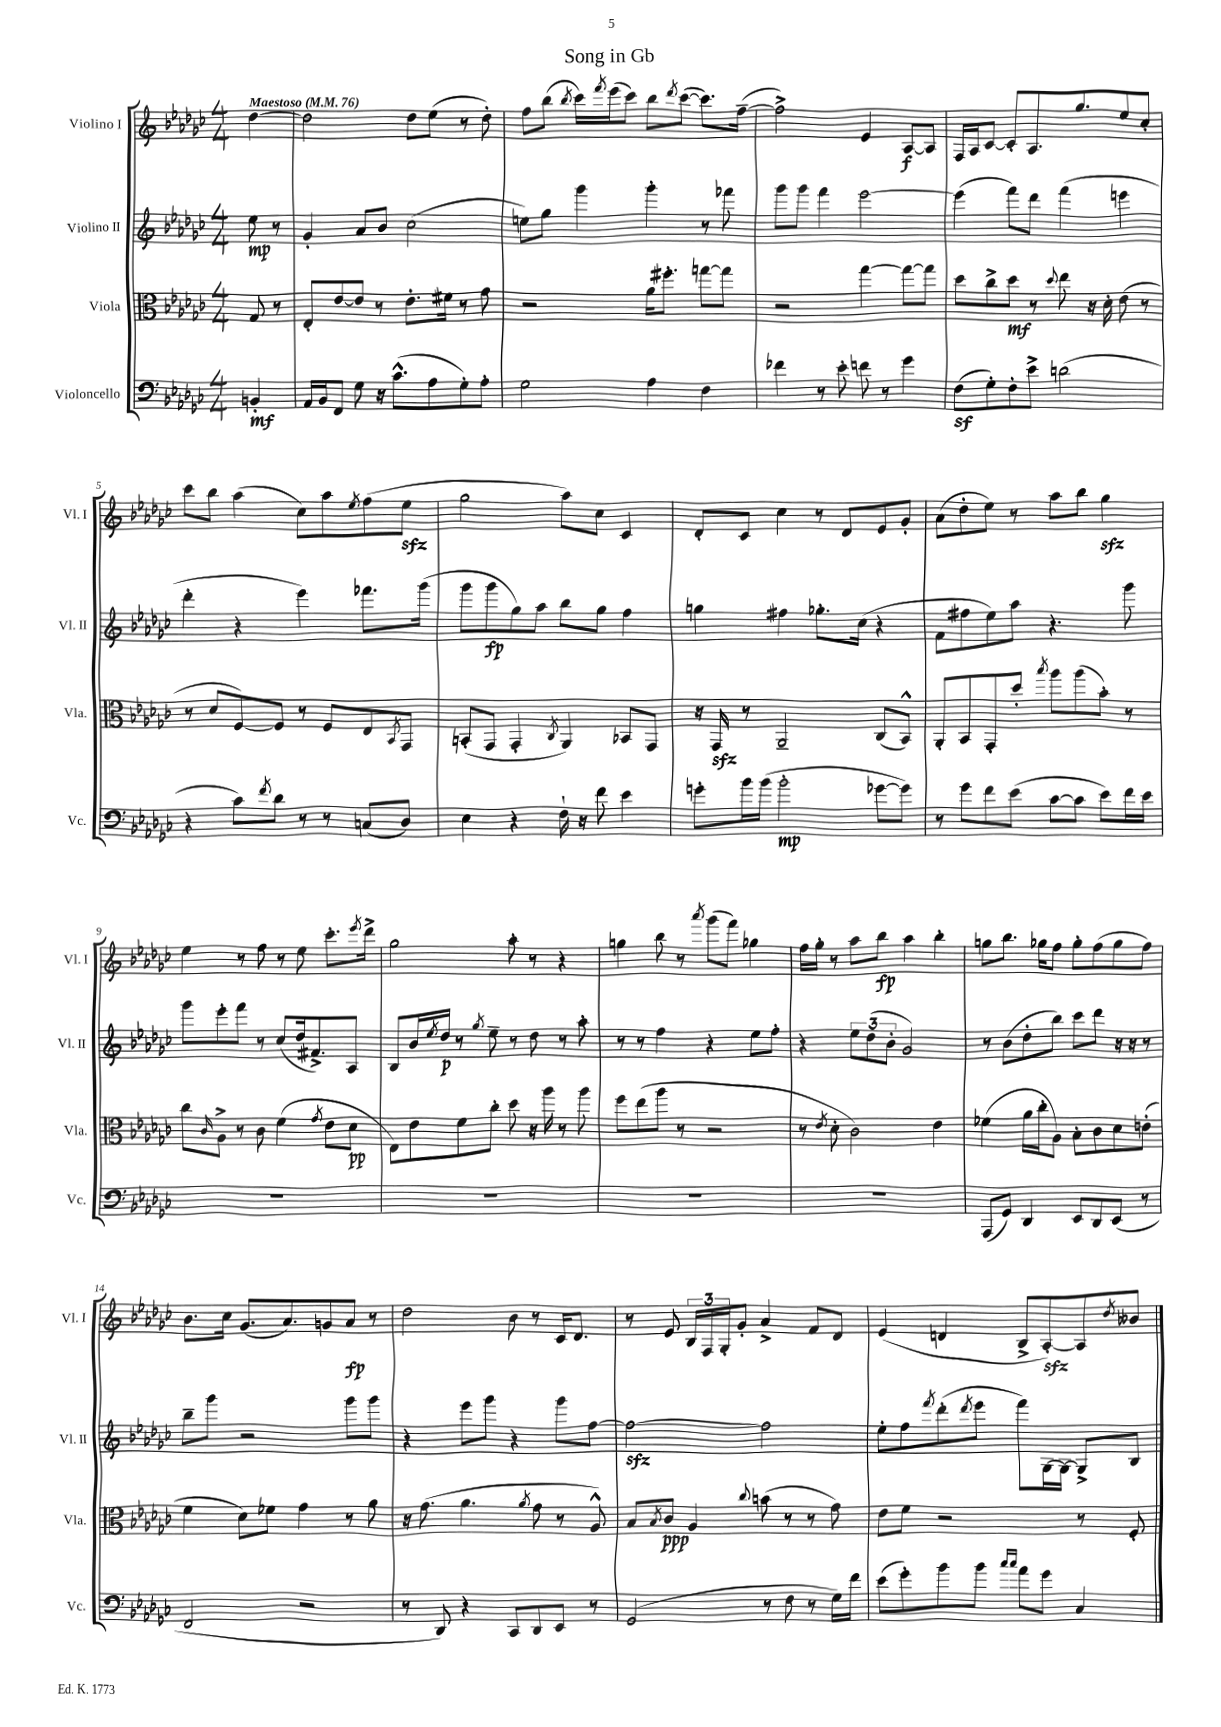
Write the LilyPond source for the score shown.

\header { title = "Song in Gb" }
<<
\new StaffGroup <<
\new Staff = "s0" \with { instrumentName = "Violino I" shortInstrumentName = "Vl. I" } {
    \clef treble \key ges \major \numericTimeSignature \time 4/4 \partial 4 \tempo "Maestoso" 4 = 76
    des''4~ |
    des''2 des''8 ees''8( r8 des''8-.) |
    f''8 bes''8( \acciaccatura { bes''8 } ces'''16) \acciaccatura { f'''8 } ees'''16( ces'''8) bes''8 \acciaccatura { des'''8 } ces'''8~( ces'''8.) f''16~--( |
    f''2->) ees'4 aes8~\f aes8 |
    f16 aes16 ces'8~ ces'8-. aes8. ges''8. ees''8 ces''8-. |
    ces'''8 bes''8 aes''4( ces''8) aes''8 \acciaccatura { ees''8 } f''8( ees''8\sfz |
    ges''2 aes''8) ces''8 ces'4 |
    des'8-. ces'8 ces''4 r8 des'8 ees'8 ges'8-. |
    aes'8( des''8-. ees''8) r8 aes''8 bes''8 ges''4\sfz |
    ees''4 r8 f''8 r8 ees''8 ces'''8.-. \acciaccatura { ees'''8 } des'''16-> |
    ges''2 aes''8-. r8 r4 |
    g''4 bes''8 r8 \acciaccatura { aes'''8 } ges'''8( f'''8) ges''4 |
    f''16 ges''16-. r8 aes''8 bes''8\fp aes''4 bes''4-. |
    g''8 bes''8. ges''16 f''8 ges''8-. f''8( ges''8 f''8) |
    bes'8. ces''16 ges'8.( aes'8.) g'8 aes'8\fp r8 |
    des''2 bes'8 r8 ces'16 des'8. |
    r8 ees'8 \tuplet 3/2 { bes16 f16 ges16-. } ges'8-. aes'4-> f'8 des'8 |
    ees'4( d'4 bes8-> aes8~-.\sfz) aes8 \acciaccatura { des''8 } beses'8 \bar "|." |
}
\new Staff = "s1" \with { instrumentName = "Violino II" shortInstrumentName = "Vl. II" } {
    \clef treble \key ges \major \numericTimeSignature \time 4/4 \partial 4
    ees''8\mp r8 |
    ges'4-. aes'8 bes'8 ces''2( |
    e''8) ges''8 ges'''4 ges'''4-. r8 fes'''8 |
    ges'''8 ges'''8 f'''4 ees'''2~ |
    ees'''4( f'''8) des'''8 f'''4( e'''4 |
    des'''4-. r4 ees'''4) fes'''8. ges'''16( |
    ges'''8 ges'''8\fp ges''8) aes''8 bes''8 ges''8 f''4 |
    g''4 fis''4 ges''8.-. ces''16( r4 |
    f'8 fis''8 ees''8) aes''8 r4. ges'''8 |
    ges'''8 ees'''8-. f'''8 r8 ces''8( des''16 fis'8.->) aes8 |
    bes8 bes'16 \acciaccatura { ees''8 } des''16\p r8 \acciaccatura { ges''8 } ees''8-- r8 des''8 r8 aes''8-. |
    r8 r8 f''4 r4 ees''8 f''8-. |
    r4 \tuplet 3/2 { ees''8 des''8( bes'8-. } ges'2) |
    r8 bes'8( des''8-. bes''8) ces'''8 des'''8 r16 r16 r8 |
    bes''8-- ges'''8 r2 ges'''8 ges'''8 |
    r4 ees'''8 ges'''8 r4 ges'''8 f''8~ |
    f''2~\sfz f''2 |
    ees''8-. f''8 \acciaccatura { f'''8 } des'''8-.( \acciaccatura { des'''8 } ees'''8 f'''8) ges16~ ges16~ ges8-> bes8 \bar "|." |
}
\new Staff = "s2" \with { instrumentName = "Viola" shortInstrumentName = "Vla." } {
    \clef alto \key ges \major \numericTimeSignature \time 4/4 \partial 4
    ges8 r8 |
    ees8-. ees'8~ ees'8 r8 ees'8.-. fis'16 r8 ges'8 |
    r2 aes'16 fis''8.-. g''8~ g''8 |
    r2 ges''4~ ges''8~ ges''8 |
    des''8 ces''8-> des''8\mf r8 \appoggiatura { des''8 } ees''8 r16 des'16-. ees'8( r8 |
    r8 des'8 f8~) f8 r8 f8 ees8 \acciaccatura { bes,8 } ges,8 |
    b,8-.( ges,8 ges,4-. \acciaccatura { ces8 } aes,4) bes,8 ges,8 |
    r16 ges,16\sfz r8 aes,2-- ces8( bes,8-^) |
    aes,8-. bes,8 ges,8-. des''8-. \acciaccatura { bes''8 } aes''8 aes''8( bes'8-.) r8 |
    ces''8 \grace { ces'16 } aes8-> r8 ces'8 f'4( \acciaccatura { ges'8 } ees'8 des'8\pp |
    ees8) ees'8 f'8 ces''8-. des''8 r16 aes''16 r8 aes''8 |
    f''8 ees''8( aes''8 r8 r2 |
    r8 \acciaccatura { ees'8 } des'8-. ces'2) ees'4 |
    fes'4( aes'16 ces''16-. aes8) bes8-. ces'8 des'8 e'8-.( |
    f'4 des'8) fes'8 ges'4 r8 aes'8 |
    r16 ges'8.( aes'4. \acciaccatura { aes'8 } ges'8 r8 aes8-^) |
    bes8 \acciaccatura { bes8 } ces'8\ppp aes4 \appoggiatura { ces''8 } b'8( r8 r8 ges'8) |
    ees'8 f'8 r2 r8 f8-. \bar "|." |
}
\new Staff = "s3" \with { instrumentName = "Violoncello" shortInstrumentName = "Vc." } {
    \clef bass \key ges \major \numericTimeSignature \time 4/4 \partial 4
    b,4-.\mf |
    aes,16 bes,16 f,8 ges8 r16 ces'8.-^( aes8 ges8-.) aes8-. |
    ges2 aes4 f4 |
    fes'4 r8 ees'8-. f'8 r8 ges'4 |
    f8\sf( ges8-.) f8-. ees'8-> d'2( |
    r4 ces'8) \acciaccatura { f'8 } des'8 r8 r8 c8( des8) |
    ees4 r4 f16-! r16 f'8 ees'4 |
    g'8-. bes'16 bes'16( bes'2-.\mp ges'8~ ges'8) |
    r8 ges'8 f'8 ees'8( ces'8~ ces'8 ees'8) f'16 ees'16 |
    R1 |
    R1 |
    R1 |
    R1 |
    aes,,8( ges,8) des,4 ees,8 des,8 ees,8( r8 |
    f,2 r2 |
    r8 des,8) r4 ces,8 des,8 ees,8 r8 |
    ges,2( r8 f8 r8 ges16) f'16 |
    ees'8( ges'8-.) bes'8 bes'8 \grace { ces''16 ces''16 } aes'8 ges'8 ces4 \bar "|." |
}
>>
>>
